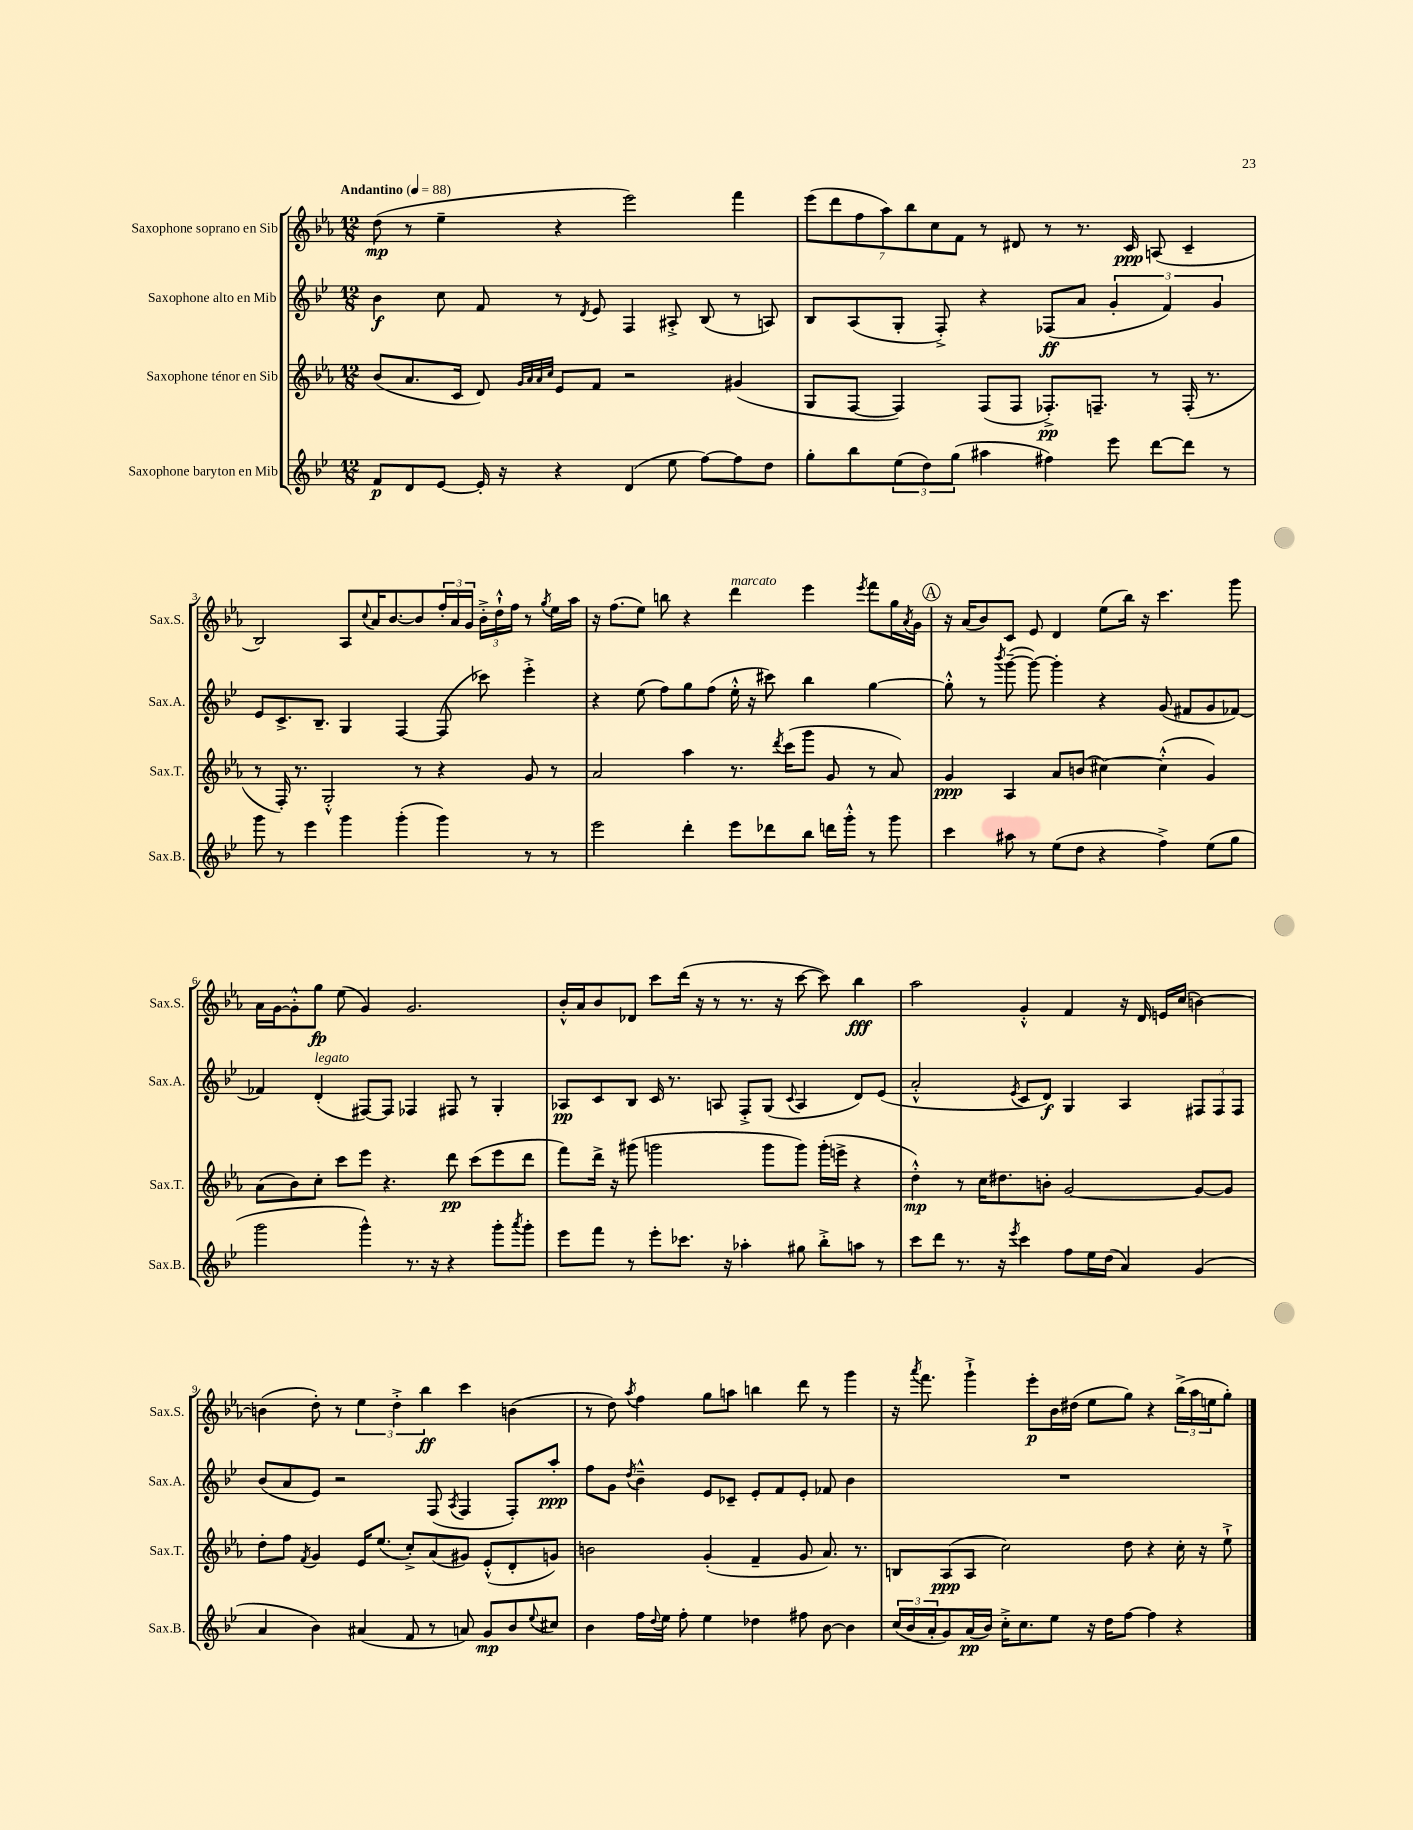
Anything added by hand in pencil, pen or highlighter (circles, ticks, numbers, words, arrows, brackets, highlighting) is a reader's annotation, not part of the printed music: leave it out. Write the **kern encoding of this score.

**kern	**kern	**kern	**kern
*staff4	*staff3	*staff2	*staff1
*clefG2	*clefG2	*clefG2	*clefG2
*k[b-e-]	*k[b-e-a-]	*k[b-e-]	*k[b-e-a-]
*M12/8	*M12/8	*M12/8	*M12/8
*MM88	*MM88	*MM88	*MM88
8f	(8b-	4b-	(8dd
8d	8.a-	.	8r
[8e-	.	8cc	4ee-~
.	16c	.	.
16e-']	8d)	8f	.
16r	.	.	.
.	32qqg	.	.
.	32qqa-	.	.
.	32qqa-	.	.
.	32qqcc	.	.
4r	8e-	8r	4r
.	.	8qd	.
.	8f	8e-	.
(4d	2r	4F	2eee-)
8ee-	.	8A#'^	.
[8ff)	.	(8B-	.
8ff]	(4g#	8r	4fff
8dd	.	8A)	.
=	=	=	=
8gg'	8G	8B-	(14eee-
.	.	.	14ddd
8bb-	[8F	(8A	.
.	.	.	14ff
.	.	.	14aa-)
(12ee-	4F])	8G'	.
.	.	.	14bb-
12dd)	.	.	.
.	.	.	14cc
.	.	8F'^)	.
(12gg	.	.	.
.	.	.	14f
4aa#	(8F	4r	8r
.	8F	.	8d#
4ff#)	8.F-'^)	(8F-	8r
.	.	8a	8.r
.	8.F~	.	.
8eee-	.	6g'	.
.	.	.	16c
[8ddd	8r	.	(8A
.	.	6f)	.
8ddd]	(16F'	.	4c~
.	8.r	.	.
.	.	6g	.
8r	.	.	.
=	=	=	=
8ggg	8r	8e-	2B-)
8r	16F')	8.c^	.
.	8.r	.	.
4eee-	.	.	.
.	.	8.B-~	.
.	2G'^^	.	.
4ggg	.	4G	8A-
.	.	.	8qqcc
.	.	.	16a-
.	.	.	[8.b-
(4ggg'	.	[4F	.
.	8r	.	8b-]
4ggg)	4r	(8F]	24ff'
.	.	.	24a-
.	.	.	24g
.	.	8ccc-)	24b-'^
.	.	.	24dd`^^
.	.	.	24ff
8r	8g	4eee-'^	8r
.	.	.	8qgg
8r	8r	.	16ee-
.	.	.	16aa-
=	=	=	=
2eee-	2a-	4r	16r
.	.	.	(8.ff
.	.	(8ee-	8ee-)
.	.	8ff)	8bb
4ddd'	4aa-	8gg	4r
.	.	(8ff	.
8eee-	8.r	16ee-'^^	4ddd
.	.	16r	.
8ddd-	.	8ccc#)	.
.	8qddd	.	.
.	(16ccc	.	.
8bb-	8ggg	4bb-	4eee-
16ddd	8g	.	.
16ggg'^^	.	.	.
.	.	.	8qeee-
8r	8r	[4gg	8fff
8ggg	8a-)	.	16gg
.	.	.	8qa-
.	.	.	16g
=	=	=	=
4ccc	4g	8gg'^^]	16r
.	.	.	(16a-
.	.	8r	8b-)
.	.	8qbbb-	.
8aa#	4A-	([8ggg~	8c
8r	.	8ggg_)	8e-
(8ee-	8a-	4ggg']	4d
8dd	(8b	.	.
4r	[4cc#)	4r	(8ee-
.	.	.	16bb-)
.	.	.	16r
4ff^)	(4cc#'^^]	(8g	4.ccc
.	.	8f#	.
(8ee-	4g)	8g	.
8gg	.	[8f-)	8ggg
=	=	=	=
2ggg	(8a-	4f-]	16a-
.	.	.	[16g
.	8b-)	.	8g'^^]
.	8cc'	(4d'	8gg
.	8ccc	.	(8ee-
4ggg^^)	8eee-	[8F#)	4g)
.	4.r	8F#]	.
8.r	.	4F-	2.g
16r	.	.	.
4r	8ddd	8F#	.
.	(8ccc	8r	.
8ggg'	8eee-	4G'	.
8qaaa	.	.	.
8ggg'	8ddd	.	.
=	=	=	=
8eee-	8fff)	8A-	16b-'^^
.	.	.	16a-
8fff	16ddd^	8c	8b-
.	16r	.	.
8r	(8ggg#	8B-	8d-
8eee-'	2ggg	16c	8ccc
.	.	8.r	.
8.ccc-	.	.	(16ddd
.	.	.	16r
.	.	8A	8r
16r	.	.	.
4aa-'	.	8F'^	8.r
.	8ggg	(8G	.
.	.	.	16r
.	.	8qqc	.
8gg#	8ggg)	4A	[8ccc
8bb-'^	(16ggg'	.	8ccc])
.	16eee^	.	.
8aa	4r	8d)	4bb-
8r	.	(8e-	.
=	=	=	=
8ccc	4dd'^^)	2a'^^	2aa-
8ddd	.	.	.
8.r	8r	.	.
.	16cc	.	.
16r	8.dd#	.	.
8qeee-	.	8qe-	.
4ccc	.	8c	4g'^^
.	8b'	8d)	.
8ff	[2g	4G	4f
16ee-	.	.	.
(16dd	.	.	.
4a)	.	4A	16r
.	.	.	16d
.	.	.	16e
.	.	.	(16cc
(4g	8g_	12F#	[4b)
.	.	12F#	.
.	8g]	.	.
.	.	12F#	.
=	=	=	=
4a	8dd'	(8b-	(4b]
.	8ff	8a	.
.	8qf	.	.
4b-)	4g	8e-)	8dd')
.	.	2r	8r
(4a#	16e-	.	6ee-
.	(8.ee-	.	.
.	.	.	6dd'^
8f	8cc'^)	.	.
.	.	.	6bb-
8r	(8a-	(8F	.
.	.	8qA	.
8a)	8g#)	4F	4ccc
8g	(8e-'^^	.	.
8b-	8d'	8F')	(4b
8qqee-	.	.	.
8cc#	8g)	8aa'	.
=	=	=	=
4b-	2b	8ff	8r
.	.	8g	8dd)
.	.	8qdd	8qaa-
16ff	.	4b-~^^	4ff
8qqdd	.	.	.
16ee-	.	.	.
8ff'	.	.	.
4ee-	(4g'	8e-	8gg
.	.	8c-~	8aa
4dd-	4f~	8e-'	4bb
.	.	8f	.
8ff#	8g	8e-'	8ddd
[8b-	8.a-)	8f-	8r
4b-]	.	4b-	4ggg
.	8.r	.	.
=	=	=	=
(24cc	8B	1.r	16r
24b-	.	.	.
.	.	.	8qaaa-
.	.	.	8.fff
24a'	.	.	.
8g)	(8A-	.	.
(16a	8A-	.	4ggg`^
16b-)	.	.	.
16cc'^	2cc)	.	.
8.cc	.	.	.
.	.	.	8eee-'
8ee-	.	.	16b-
.	.	.	(16dd#
16r	.	.	8ee-
16dd	.	.	.
[8ff	8dd	.	8gg)
4ff]	4r	.	4r
4r	16cc'	.	(24bb-^
.	.	.	24aa-
.	16r	.	.
.	.	.	24ee
.	8ee-`^	.	8gg')
==	==	==	==
*-	*-	*-	*-
